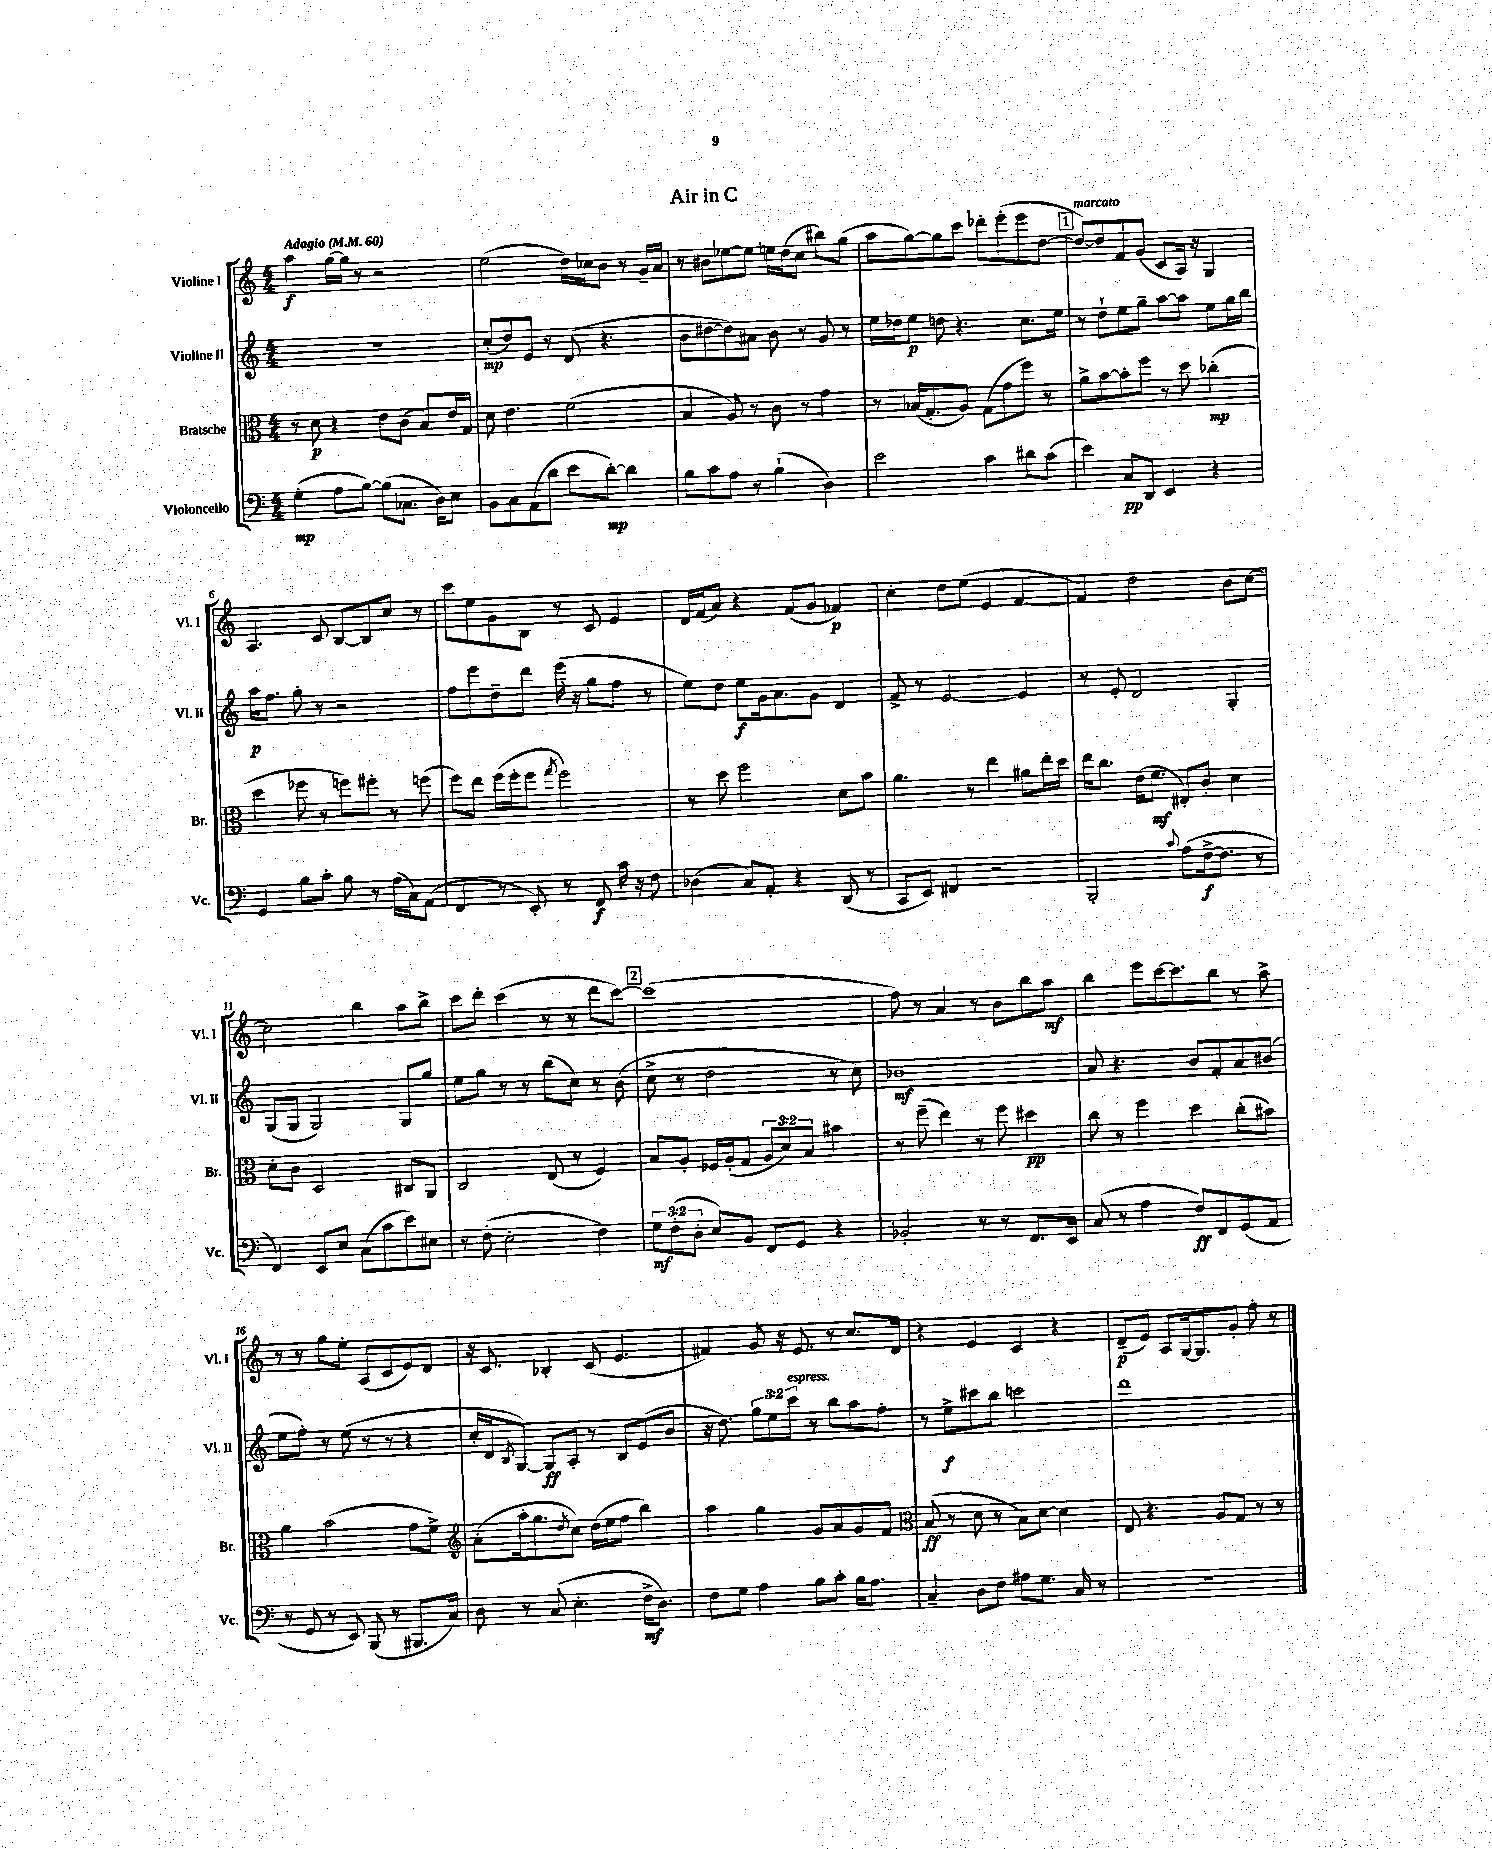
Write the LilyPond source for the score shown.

\header { title = "Air in C" }
<<
\new StaffGroup <<
\new Staff = "s0" \with { instrumentName = "Violine I" shortInstrumentName = "Vl. I" } {
    \clef treble \key c \major \numericTimeSignature \time 4/4 \tempo "Adagio" 4 = 60
    a''4\f g''16~ g''16 r8 r2 |
    e''2( d''16) ces''16 b'8 r8 g'16-- a'16 |
    r8 bis'8 ees''8~ ees''8 e''16 d''16( c''8 bis''8) g''8( |
    a''8 g''8~) g''8 c'''8 des'''8-. e'''8-.( e'''8 d''8~ |
    \mark \markup { \box "1" } d''8~^\markup { \italic "marcato" }) d''8 f'8 g'8( c'8 a16) r16 g4 |
    a4. c'8 b8~ b8 c''8 r8 |
    c'''8 e''8 g'8 b8 r8 c'8 e'4 |
    d'16 f'16( a'8) r4 f'8( g'8 fes'4\p) |
    c''4-. d''8 e''8( e'4 f'4~ |
    f'4) d''2 b'8 c''8~ |
    c''2 b''4 a''8 b''8-> |
    c'''8 d'''8-. c'''4( r8 r8 d'''8 c'''8~) |
    \mark \markup { \box "2" } c'''1( |
    f''8) r8 a'4 r8 b'8 b''8 a''8\mf |
    b''4 e'''8 c'''16~ c'''8. b''8 r8 a''8-> |
    r8 r8 g''8 e''8-. a8( c'8 e'8) d'8 |
    r16 c'8. bes4-. c'8( e'4. |
    fis'4) g'8 r16 e'8. r8 c''8. d'16 |
    r4 e'4 c'4 r4 |
    d'8--\p( e'8) a8 g16~ g8. g'8-. f''8-. r8 \bar "|." |
}
\new Staff = "s1" \with { instrumentName = "Violine II" shortInstrumentName = "Vl. II" } {
    \clef treble \key c \major \numericTimeSignature \time 4/4 \override Staff.TupletNumber.text = #tuplet-number::calc-fraction-text
    R1 |
    c''8-.\mp( d''8) e'8 r8 d'8( r4. |
    b'8 dis''8~ dis''8) ais'8 b'8 r8 g'8 r8 |
    e''16 des''16 e''8\p d''8 r4. c''8. e''16 |
    \mark \markup { \box "1" } r8 d''8-! e''8 g''8-- a''8~ a''8 e''8 g''16 b''16 |
    a''16\p f''8. g''8-. r8 r2 |
    f''8 e'''8 d''8-- d'''8 e'''16( r16 g''8 f''8 r8 |
    e''8) d''8 e''8\f g'16 a'8. g'8 d'4 |
    f'8-> r8 e'2~ e'4 |
    r8 e'8-. d'2 g4-. |
    g8( g8 g2) g8 g''8 |
    e''8 g''8 r8 r8 b''8( c''8) r8 b'8( |
    \mark \markup { \box "2" } c''8-> r8 d''2 r8 c''8) |
    bes'1\mf |
    a'8 r4. b'8 f'8-. a'8 bis'8( |
    e''8 f''8-.) r8 e''8( r8 r8 r4 |
    c''16-. d'16 \acciaccatura { b8 } g8~) g8\ff a8-. r8 b8 e'8( b'8 |
    r16 d''8.) \tuplet 3/2 { g''8 e''8 c'''8^\markup { \italic "espress." } } r8 b''8 a''8 f''8-. |
    r8 e''8->\f cis'''8 b''8 c'''2 |
    d'''1 \bar "|." |
}
\new Staff = "s2" \with { instrumentName = "Bratsche" shortInstrumentName = "Br." } {
    \clef alto \key c \major \numericTimeSignature \time 4/4 \override Staff.TupletNumber.text = #tuplet-number::calc-fraction-text
    r8 d'8\p r4 e'8 c'8( b8) e'16 g16 |
    d'8 e'4. f'2( |
    b4 a8) r8 c'8 r8 g'4 |
    r8 bes16( g8.-. a8) g8( g'8 f''8) r8 |
    \mark \markup { \box "1" } a'8-> b'8~ b'8-. f''8 r8 d''8 ces''4-.\mp( |
    d''4 fes''8 r8 f''8) fis''8-. r8 f''8( |
    f''8) e''8 f''16( f''16-. f''8 \acciaccatura { g''8 } f''2) |
    r8 d''8 f''2 d'8 b'8 |
    a'4. r8 e''4 ais'8 e''16-. d''16 |
    e''16 c''8. e'16( f'8.\mf eis8-.) c'8-. d'4 |
    d'8-. c'8 d2 cis8 a,8 |
    c2 e8( r8 f4) |
    \mark \markup { \box "2" } b8 a8-. fes16 a16-.( g8 \tuplet 3/2 { a8 d'8) b8 } bis'4 |
    r8 f''8--( e''4) r8 f''8 dis''4\pp |
    c''8 r8 f''4 d''4 c''8-.( bis'8) |
    a'4 b'2( g'8 f'8->) |
    \clef treble a'8-.( a''16-. g''8. \acciaccatura { d''8 } c''8) d''16( e''16 f''8 b''4) |
    a''4 g''4 g'8 a'8 g'8 f'8 |
    \clef alto b8\ff( r8 d'8 r8 b8) d'8~ d'4 |
    e8 r4. a8 g8 r8 r8 \bar "|." |
}
\new Staff = "s3" \with { instrumentName = "Violoncello" shortInstrumentName = "Vc." } {
    \clef bass \key c \major \numericTimeSignature \time 4/4 \override Staff.TupletNumber.text = #tuplet-number::calc-fraction-text
    g4-.\mp( a8 b8~) b8( ces8. d16) e8 |
    b,8 c8 a,8( d'8 e'8 d'8~-.\mp) d'4 |
    b8 c'8 a8 r8 b4-!( d4) |
    e'2 c'4 dis'8 c'8( |
    \mark \markup { \box "1" } e'4) c8\pp d,8 e,4 r4 |
    g,4 b8 c'8-. b8 r8 a16( c16) a,8( |
    f,4 r8 e,8-.) r8 f,8\f c'16 r16 f8 |
    des4( c8) a,8-. r4 d,8( r8 |
    c,8 e,8) fis,4 r2 |
    b,,2-. \appoggiatura { c'8 } a8( f16~->\f f8. r8 |
    f,4) e,8 e8 c8( c'8 e'8) eis8 |
    r8 f8-.( e2-. f4) |
    \mark \markup { \box "2" } \tuplet 3/2 { g8\mf f8-.( d8-. } e8) b,8 f,8 g,8 r4 |
    bes,2-. r8 r8 f,8. e,16 |
    c8( r8 a4 f8\ff) f,8 g,8( a,8 |
    r8 g,8 r8 e,8) b,,8( r8 bis,,8. c16) |
    d8 r8 c8( e4.-. f16->\mf d8.) |
    f8 g8 a4 b8 c'8-. b16 a8. |
    c4-- d8 f8 ais8 g8. c16 r8 |
    R1 \bar "|." |
}
>>
>>
